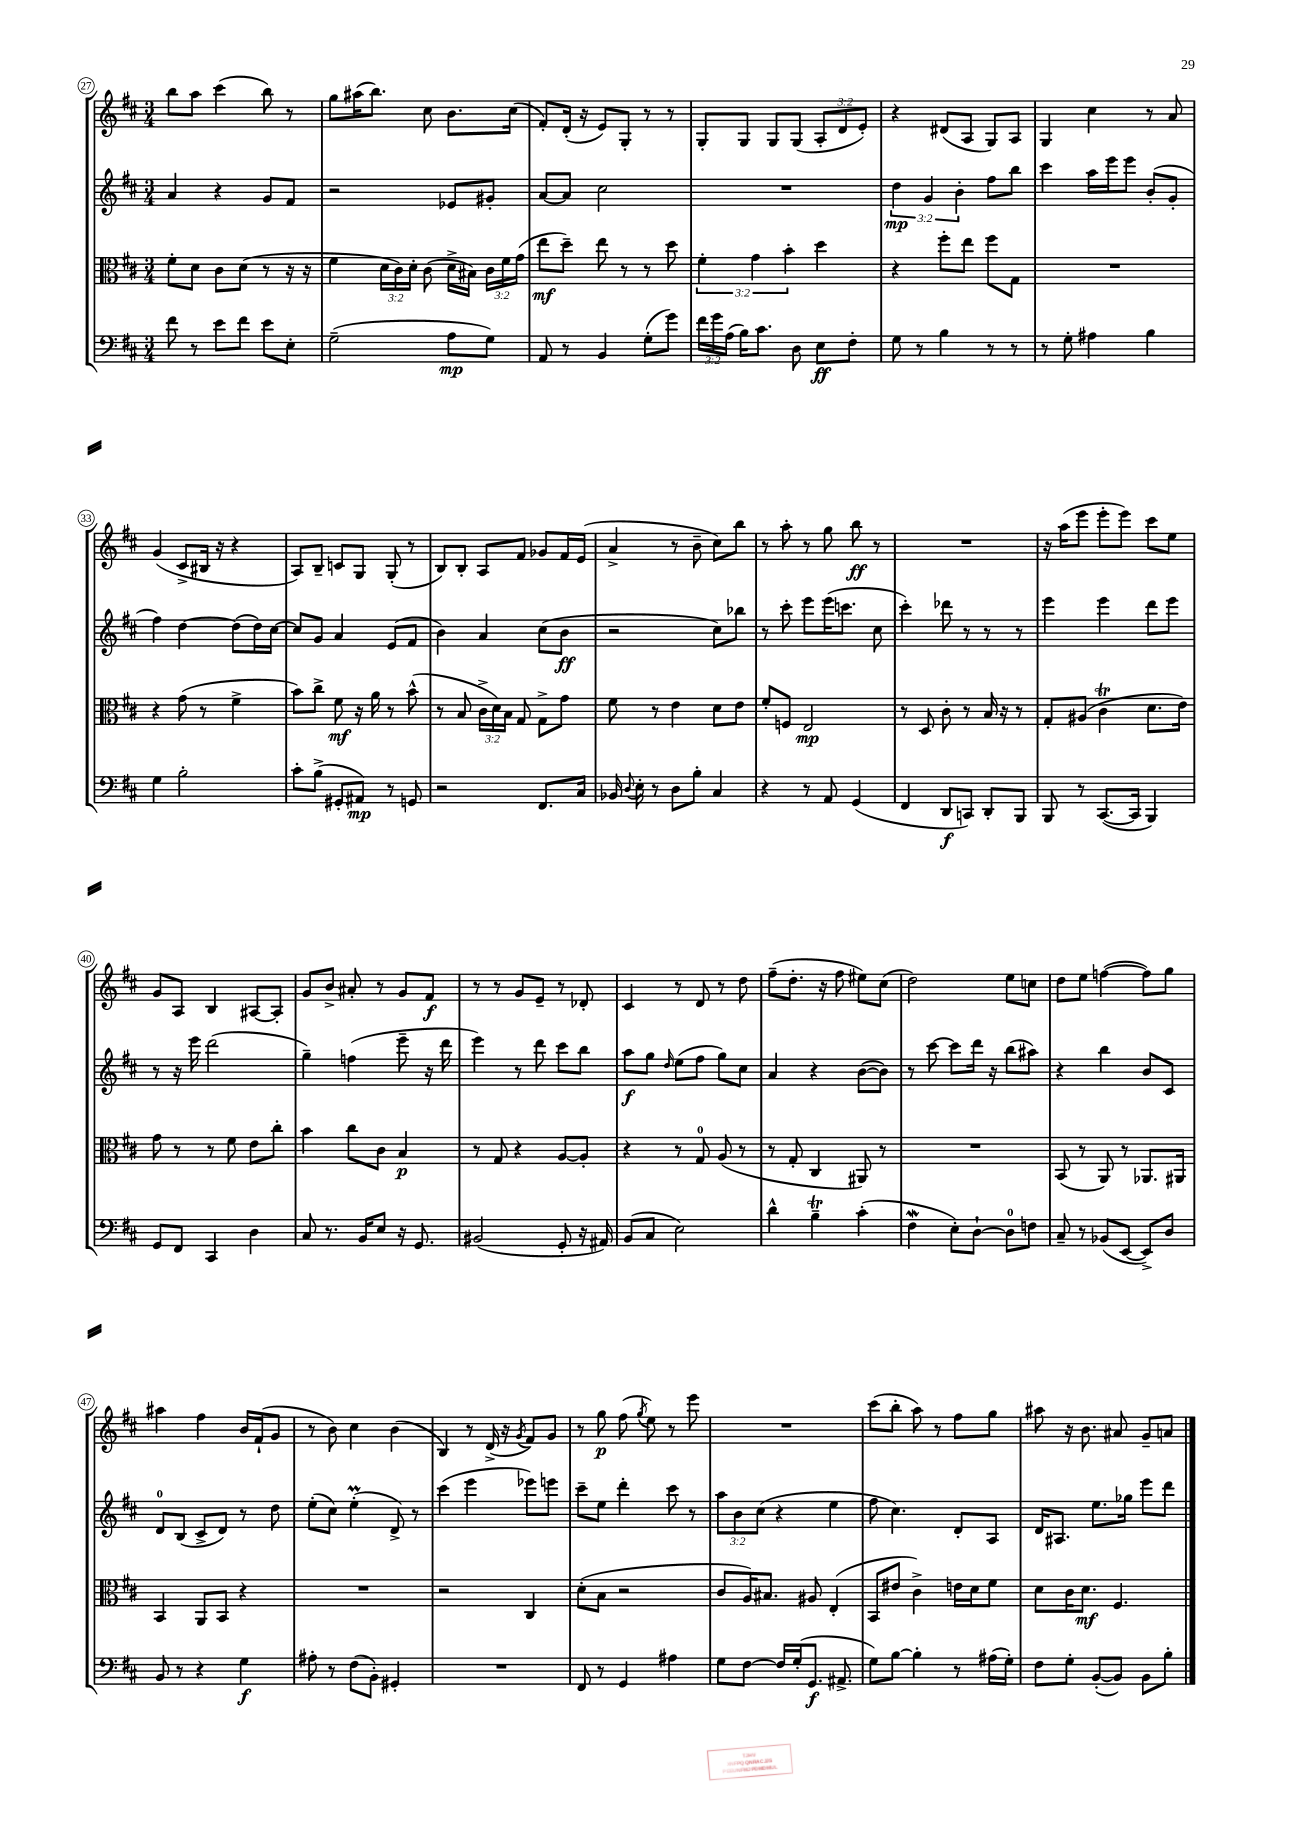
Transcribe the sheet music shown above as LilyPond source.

<<
\new StaffGroup <<
\new Staff = "s0" {
    \clef treble \key d \major \numericTimeSignature \time 3/4 \override Staff.TupletNumber.text = #tuplet-number::calc-fraction-text
    \autoBeamOff b''8[ a''8] cis'''4( b''8) r8 |
    g''8[ ais''16( b''8.]) cis''8 b'8.[ cis''16]( |
    fis'8[-.) d'16]-.( r16 e'8[) g8]-. r8 r8 |
    g8[-. g8] g8[ g8]( \tuplet 3/2 { a8[-. d'8 e'8]-.) } |
    r4 dis'8[( a8] g8[) a8] |
    g4 cis''4 r8 a'8 |
    g'4( cis'8[-> bis16] r16 r4 |
    a8[) b8]-- c'8[ g8] g8-.( r8 |
    b8[) b8]-. a8[ fis'8] ges'8[ fis'16 e'16]( |
    a'4-> r8 b'8-- cis''8[) b''8] |
    r8 a''8-. r8 g''8 b''8\ff r8 |
    R2. |
    r16 a''16[( e'''8] e'''8[-. e'''8]) cis'''8[ e''8] |
    g'8[ a8] b4 ais8[~ ais8]-. |
    g'8[ b'8]-> ais'8-. r8 g'8[ fis'8]\f |
    r8 r8 g'8[ e'8]-- r8 des'8-. |
    cis'4 r8 d'8 r8 d''8 |
    fis''8[--( d''8.]-. r16 fis''8 eis''8[) cis''8]( |
    d''2) e''8[ c''8] |
    d''8[ e''8] f''4~( f''8[) g''8] |
    ais''4 fis''4 b'16[ fis'16-!( g'8] |
    r8 b'8) cis''4 b'4( |
    b4) r8 d'16->( r16 \acciaccatura { g'8 } fis'8[) g'8] |
    r8 g''8\p fis''8( \acciaccatura { g''8 } e''8) r8 e'''8 |
    R2. |
    cis'''8[( b''8]-. a''8) r8 fis''8[ g''8] |
    ais''8 r16 b'8. ais'8 g'8[-- a'8] \bar "|." |
}
\new Staff = "s1" {
    \clef treble \key d \major \numericTimeSignature \time 3/4 \override Staff.TupletNumber.text = #tuplet-number::calc-fraction-text
    \autoBeamOff a'4 r4 g'8[ fis'8] |
    r2 ees'8[ gis'8]-. |
    a'8[~ a'8] cis''2 |
    R2. |
    \tuplet 3/2 { d''4\mp g'4 b'4-. } fis''8[ b''8] |
    cis'''4 a''16[ e'''16 e'''8] b'8[-.( g'8]-. |
    fis''4) d''4~ d''8[( d''16) cis''16]~ |
    cis''8[ g'8] a'4 e'8[( fis'8] |
    b'4) a'4 cis''8[( b'8]\ff |
    r2 cis''8[) bes''8] |
    r8 cis'''8-. e'''8[ e'''16( c'''8.] cis''8 |
    cis'''4-.) des'''8 r8 r8 r8 |
    e'''4 e'''4 d'''8[ e'''8] |
    r8 r16 e'''16 d'''2( |
    g''4--) f''4( e'''8-- r16 d'''16 |
    e'''4) r8 d'''8 cis'''8[ b''8] |
    a''8[\f g''8] \grace { d''16 } e''8[( fis''8] g''8[) cis''8] |
    a'4 r4 b'8[~( b'8]) |
    r8 cis'''8~ cis'''8[ d'''16] r16 b''8[( ais''8]) |
    r4 b''4 b'8[ cis'8] |
    d'8[-0 b8]( cis'8[-> d'8]) r8 d''8 |
    e''8[-.( cis''8]) e''4-.\prall( d'8->) r8 |
    cis'''4( e'''4 ees'''8[) e'''8] |
    cis'''8[-- e''8] d'''4-. cis'''8 r8 |
    \tuplet 3/2 { a''8[ b'8 cis''8]( } r4 e''4 |
    fis''8 cis''4.) d'8[-. a8] |
    d'16[ ais8.] e''8.[ ges''16] e'''8[ d'''8] \bar "|." |
}
\new Staff = "s2" {
    \clef alto \key d \major \numericTimeSignature \time 3/4 \override Staff.TupletNumber.text = #tuplet-number::calc-fraction-text
    \autoBeamOff fis'8[-. d'8] cis'8[ d'8]( r8 r16 r16 |
    fis'4 \tuplet 3/2 { d'16[ cis'16) d'16]-. } cis'8( d'16[-> bis16]) \tuplet 3/2 { cis'16[ fis'16 g'16]( } |
    e''8[\mf d''8]--) e''8 r8 r8 d''8 |
    \tuplet 3/2 { fis'4-. g'4 b'4-. } d''4 |
    r4 fis''8[-. e''8] fis''8[ g8] |
    R2. |
    r4 g'8( r8 fis'4-> |
    b'8[) cis''8]-> fis'8\mf r16 a'16 r8 b'8-^( |
    r8 b8 \tuplet 3/2 { cis'16[-> d'16) b16] } g8 g8[-> g'8] |
    fis'8 r8 e'4 d'8[ e'8] |
    fis'8[-. f8] e2\mp |
    r8 d8 cis'8-. r8 b16 r16 r8 |
    g8[-. ais8]( cis'4\trill d'8.[ e'16]) |
    g'8 r8 r8 fis'8 e'8[ cis''8]-. |
    b'4 cis''8[ cis'8] b4\p |
    r8 g8 r4 a8[~ a8]-. |
    r4 r8 g8-0 a8( r8 |
    r8 g8-. cis4 ais,8) r8 |
    R2. |
    b,8( r8 a,8) r8 aes,8.[ ais,16] |
    b,4 a,8[ b,8] r4 |
    R2. |
    r2 cis4 |
    d'8[-.( b8] r2 |
    cis'8[ a16) bis8.] ais8 e4-.( |
    b,8[ eis'8] cis'4->) e'16[ d'16 fis'8] |
    d'8[ cis'16 d'8.]\mf fis4. \bar "|." |
}
\new Staff = "s3" {
    \clef bass \key d \major \numericTimeSignature \time 3/4 \override Staff.TupletNumber.text = #tuplet-number::calc-fraction-text
    \autoBeamOff fis'8 r8 e'8[ fis'8] e'8[ e8]-. |
    g2--( a8[\mp g8]) |
    a,8 r8 b,4 g8[-.( g'8]) |
    \tuplet 3/2 { fis'16[ g'16 a16]( } b16[) cis'8.] d8 e8[\ff fis8]-. |
    g8 r8 b4 r8 r8 |
    r8 g8-. ais4 b4 |
    g4 b2-. |
    cis'8[-. b8]->( gis,8[-. ais,8]\mp) r8 g,8 |
    r2 fis,8.[ cis16] |
    bes,16 \appoggiatura { d8 } e16-. r8 d8[ b8]-. cis4 |
    r4 r8 a,8 g,4( |
    fis,4 d,8[\f c,8]) d,8[-. b,,8] |
    b,,8 r8 cis,8.[~( cis,16] b,,4) |
    g,8[ fis,8] cis,4 d4 |
    cis8 r8. b,16[ e8] r16 g,8. |
    bis,2( g,8-. r16 ais,16) |
    b,8[( cis8] e2) |
    d'4-^ b4--\trill cis'4-.( |
    fis4\mordent e8[-.) d8]~-! d8[-0 f8] |
    cis8-- r8 bes,8[( e,8]~ e,8[->) d8] |
    b,8 r8 r4 g4\f |
    ais8-. r8 fis8[( b,8]-.) gis,4-. |
    R2. |
    fis,8 r8 g,4 ais4 |
    g8[ fis8]~ fis16[ g16-.( g,8.]\f ais,8.-> |
    g8[) b8]~ b4-. r8 ais16[( g16]-.) |
    fis8[ g8]-. b,8[~-.( b,8]) b,8[ b8]-. \bar "|." |
}
>>
>>
\layout { \context { \Score currentBarNumber = #27 \override BarNumber.stencil = #(make-stencil-circler 0.1 0.3 ly:text-interface::print) } }
